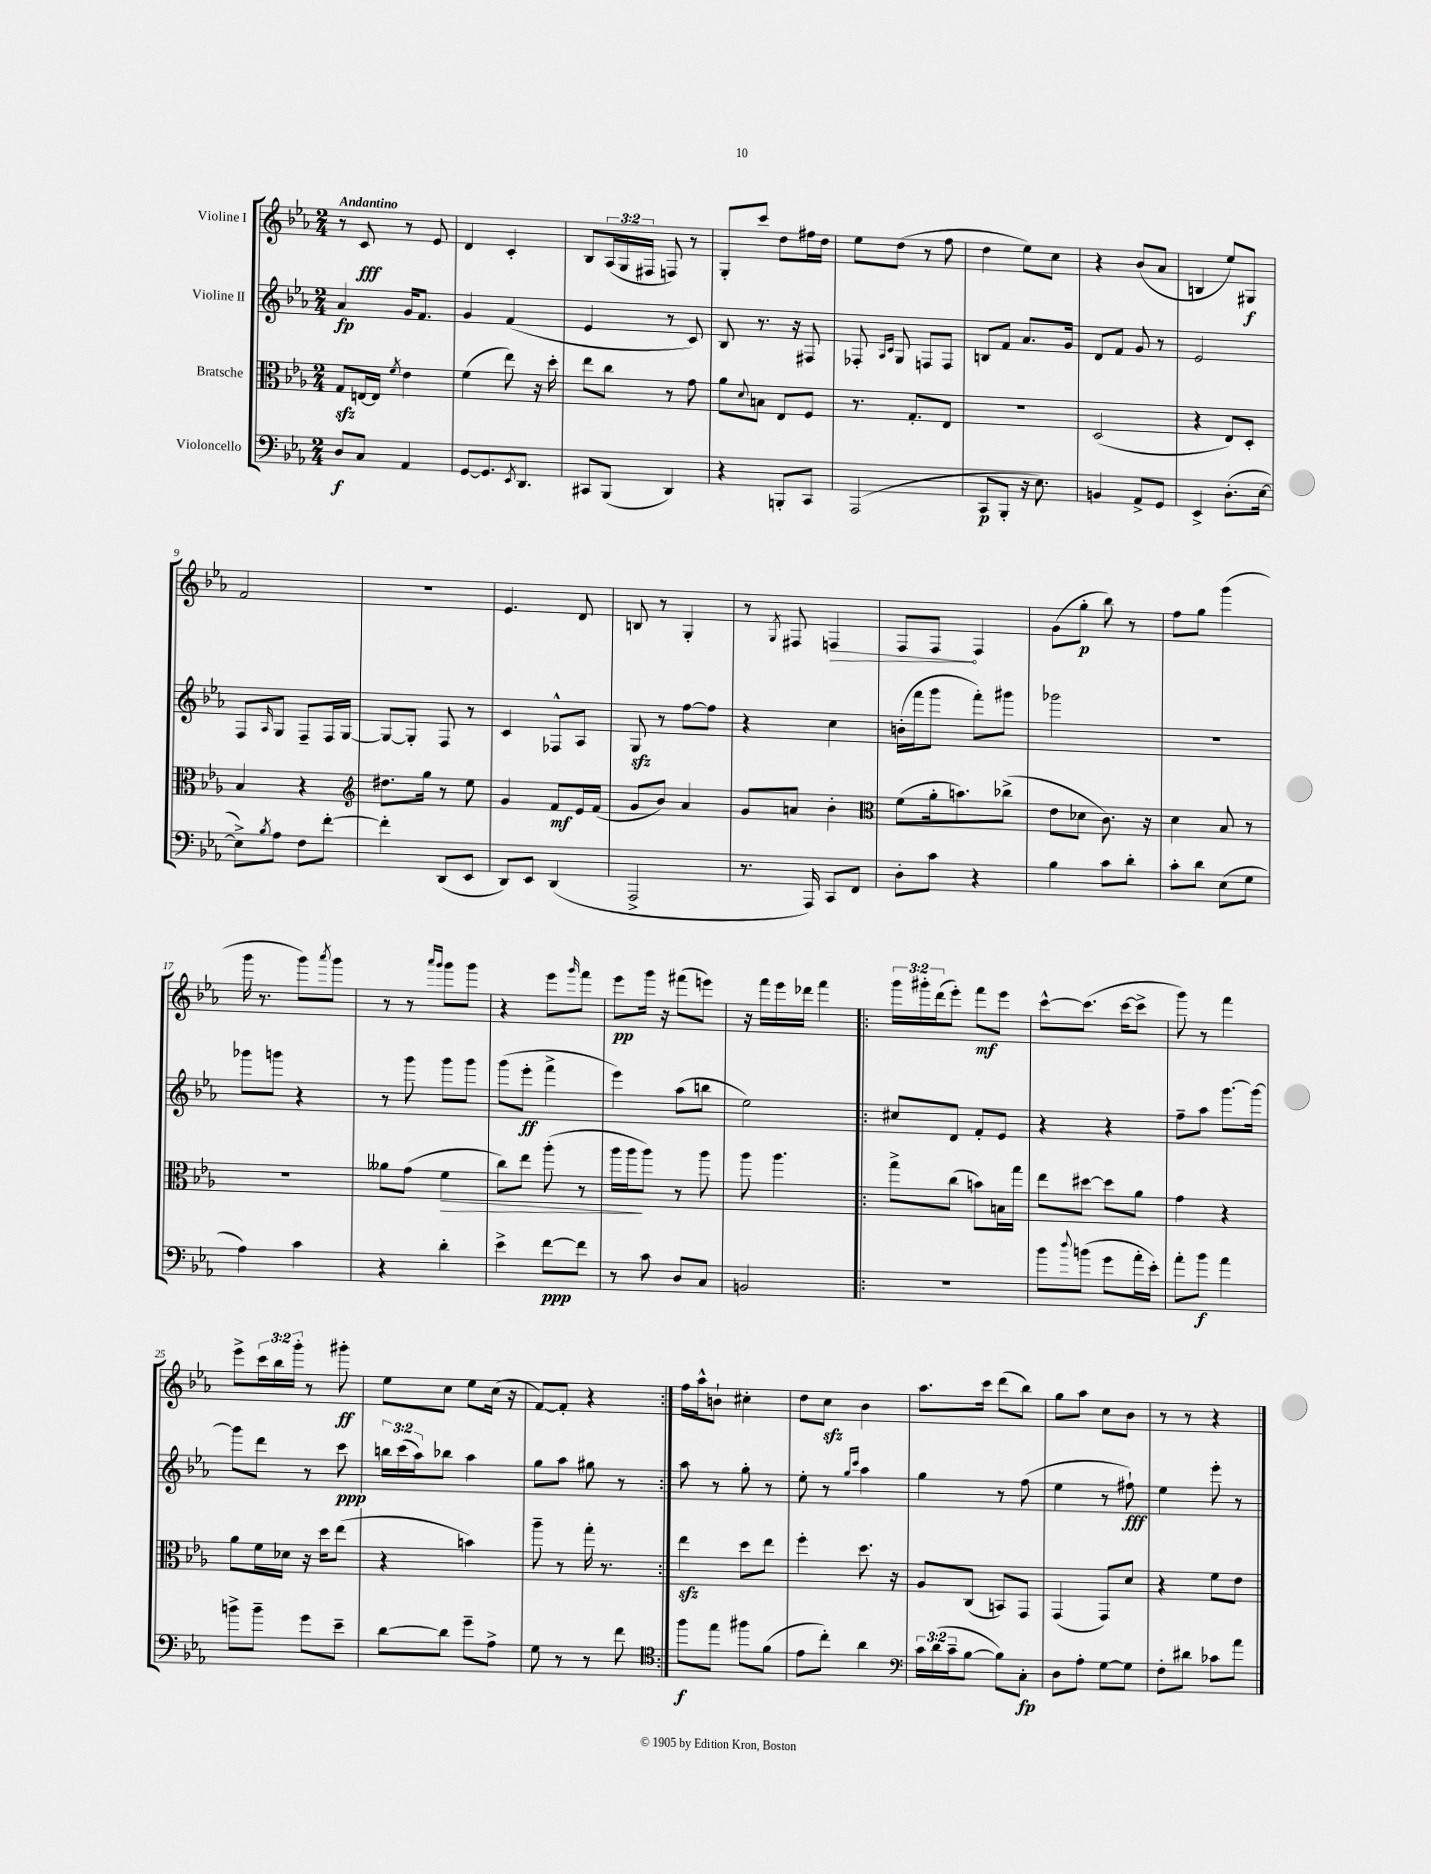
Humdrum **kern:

**kern	**kern	**kern	**kern
*staff4	*staff3	*staff2	*staff1
*clefF4	*clefC3	*clefG2	*clefG2
*k[b-e-a-]	*k[b-e-a-]	*k[b-e-a-]	*k[b-e-a-]
*M2/4	*M2/4	*M2/4	*M2/4
8D	8G	4a-	8r
8C	[16E	.	8c
.	16E]	.	.
.	8qf	.	.
4AA-	4e-	16g	8r
.	.	8.f	.
.	.	.	8e-
=	=	=	=
[8GG	(4f	4g	4d
8.GG]	.	.	.
.	8ee-)	(4f	4c'
8qEE-	.	.	.
8.DD	.	.	.
.	16r	.	.
.	16dd'	.	.
=	=	=	=
8CC#	8ee-	4e-	8B-
(8BBB-	8cc	.	(24A-
.	.	.	24G
.	.	.	24F#
4DD)	8r	8r	8F)
.	8g	8c)	8r
=	=	=	=
4r	8a-	8B-	8G'
.	8qqd	.	.
.	8B	8.r	8ccc
8BBB'	8E-	.	8dd
.	.	16r	.
8CC	8F	8F#	16ff#
.	.	.	16dd
=	=	=	=
(2AAA-	8.r	8F-'	8ee-
.	.	16qqA-	.
.	.	16qqc	.
.	.	8G	(8dd
.	8.G'	.	.
.	.	8F	8r
.	8E-	8F	8ff
=	=	=	=
8CC	2r	8B	4dd
8BBB-'	.	8f	.
16r	.	8.a-	8ee-)
8.E-)	.	.	.
.	.	.	8cc
.	.	16g	.
=	=	=	=
4BB	(2D	8d	4r
.	.	8f	.
8AA-^	.	8g	(8b-
8GG	.	8r	8a-
=	=	=	=
4EE-^	4r	2e-	4B
(8.D'	8E-)	.	8ee-)
.	8D'	.	8G#
[16E-	.	.	.
=	=	=	=
8E-^])	4B-	8F	2f
8qB-	.	16qqA-	.
8A-	.	8G	.
8F	4r	8F~	.
[8f'	.	16F	.
.	.	[16G	.
=	=	=	=
*	*clefG2	*	*
4f']	8.dd#	8G_	2r
.	.	8G']	.
.	16gg	.	.
(8DD	8r	8F	.
8EE-	8ee-	8r	.
=	=	=	=
8DD)	4g	4c	4.e-
8EE-	.	.	.
(4DD	8f	8F-^^	.
.	16e-	8A-	8d
.	(16f	.	.
=	=	=	=
2AAA-^	8g	8G	8B
.	8b-)	8r	8r
.	4a-	[8ff	4G'
.	.	8ff]	.
=	=	=	=
8.r	8g	4r	8r
.	.	.	8qG
.	8a	.	8F#
16AAA-)	.	.	.
8CC	4b-'	4cc	4F
8FF	.	.	.
=	=	=	=
*	*clefC3	*	*
8D'	(8f	(16b'	8F
.	.	16fff	.
8c	16a-'	8ggg	8F
.	8.b)	.	.
4r	.	8fff')	4F
.	(8cc-^	8ggg#	.
=	=	=	=
4B-	8e-	2ggg-	(8g
.	8d-	.	8gg'
8c	8.c)	.	8bb-)
8d'	.	.	8r
.	16r	.	.
=	=	=	=
8c'	4d	2r	8ff
8d	.	.	8gg
(8E-	8B-	.	(4ggg
8G	8r	.	.
=	=	=	=
4A-)	2r	8ggg-	16ggg
.	.	.	8.r
.	.	8ggg	.
4c	.	4r	8ggg)
.	.	.	8qaaa-
.	.	.	8ggg
=	=	=	=
4r	8a--	8r	8r
.	(8g	8ggg	8r
.	.	.	16qqaaa-
.	.	.	16qqggg
4d'	4f	8ggg	8ggg
.	.	8ggg	8ggg
=	=	=	=
4e-^	8cc)	(8ggg	4r
.	8ee-	8eee-'	.
[8f	(8aa-'	4fff^	8eee-
.	.	.	16qqggg
8f]	8r	.	8fff
=	=	=	=
8r	16aa-	4eee-)	8eee-
.	16aa-	.	.
8c	8aa-)	.	16ggg
.	.	.	16r
8D	8r	(8aa-	(8fff#
8C	8aa-	8bb	8eee)
=	=	=	=
2BB	8aa-	2ee-)	16r
.	.	.	16fff
.	4.aa-	.	16eee-
.	.	.	16ddd-
.	.	.	4fff
=!|:	=!|:	=!|:	=!|:
2r	8gg^	8cc#	24ggg
.	.	.	24ggg#'
.	.	.	(24ddd
.	(8cc	8d	8eee-')
.	8b)	8f'	8fff
.	16B	8e-	8eee-
.	16gg	.	.
=	=	=	=
8b-	8ee-	4r	[8ccc^^
8qqdd	.	.	.
(8b	[8dd#	.	(8.ccc]
8g	8dd#]	4r	.
.	.	.	[16ccc
16a-'	8a-	.	8ccc^]
16e-')	.	.	.
=	=	=	=
8a-'	4g	8ff~	8ggg)
8b-	.	8aa-	8r
4a-	4r	[8.ggg	4fff
.	.	16ggg_	.
=	=	=	=
8b^	8a-	8ggg]	8eee-^
8b~	16f	8ddd	24ccc
.	.	.	24bb-
.	16d-	.	.
.	.	.	24ggg'
8g	16r	8r	8r
.	16dd	.	.
8e-~	(8ee-	8ccc	8ggg#'
=	=	=	=
[8d	4r	24bb	8ee-
.	.	(24ccc	.
.	.	24aa-)	.
8d]	.	8bb-	8cc
8g~	4b)	4aa-	8ee-
8A-^	.	.	(16cc
.	.	.	16r
=	=	=	=
8G	8aa-~	8gg	[8f)
8r	8r	8aa-	8f']
8r	16gg'	8gg#	4r
.	8.r	.	.
8f	.	8r	.
=:|!	=:|!	=:|!	=:|!
*clefC4	*	*	*
8ff	4ee-	8aa-	16ff
.	.	.	16aa-^^
8ee-	.	8r	8b`
8ff#	8dd	8gg'	4cc#'
(8f	8ee-	8r	.
=	=	=	=
8e-	4ff'	8ee-'	8dd
8cc')	.	8r	8cc
.	.	16qqgg	.
.	.	16qqccc	.
4a-	8.dd	4aa-	4b-
.	16r	.	.
=	=	=	=
*clefF4	*	*	*
24c	8A-	4gg	8.aa-
(24d	.	.	.
24c~	.	.	.
[8B-	(8C	.	.
.	.	.	16ccc
8B-])	8BB)	8r	(8ddd
8C'	8GG	(8ff	8bb-)
=	=	=	=
8D	(4GG	4ee-	8gg
8A-'	.	.	8aa-
[8G	8GG)	8r	8cc
8G]	8d	8ff#`)	8b-
=	=	=	=
8F'	4r	4ee-	8r
8d#	.	.	8r
8c-	8f	8eee-'	4r
8a-	8e-	8r	.
==	==	==	==
*-	*-	*-	*-
